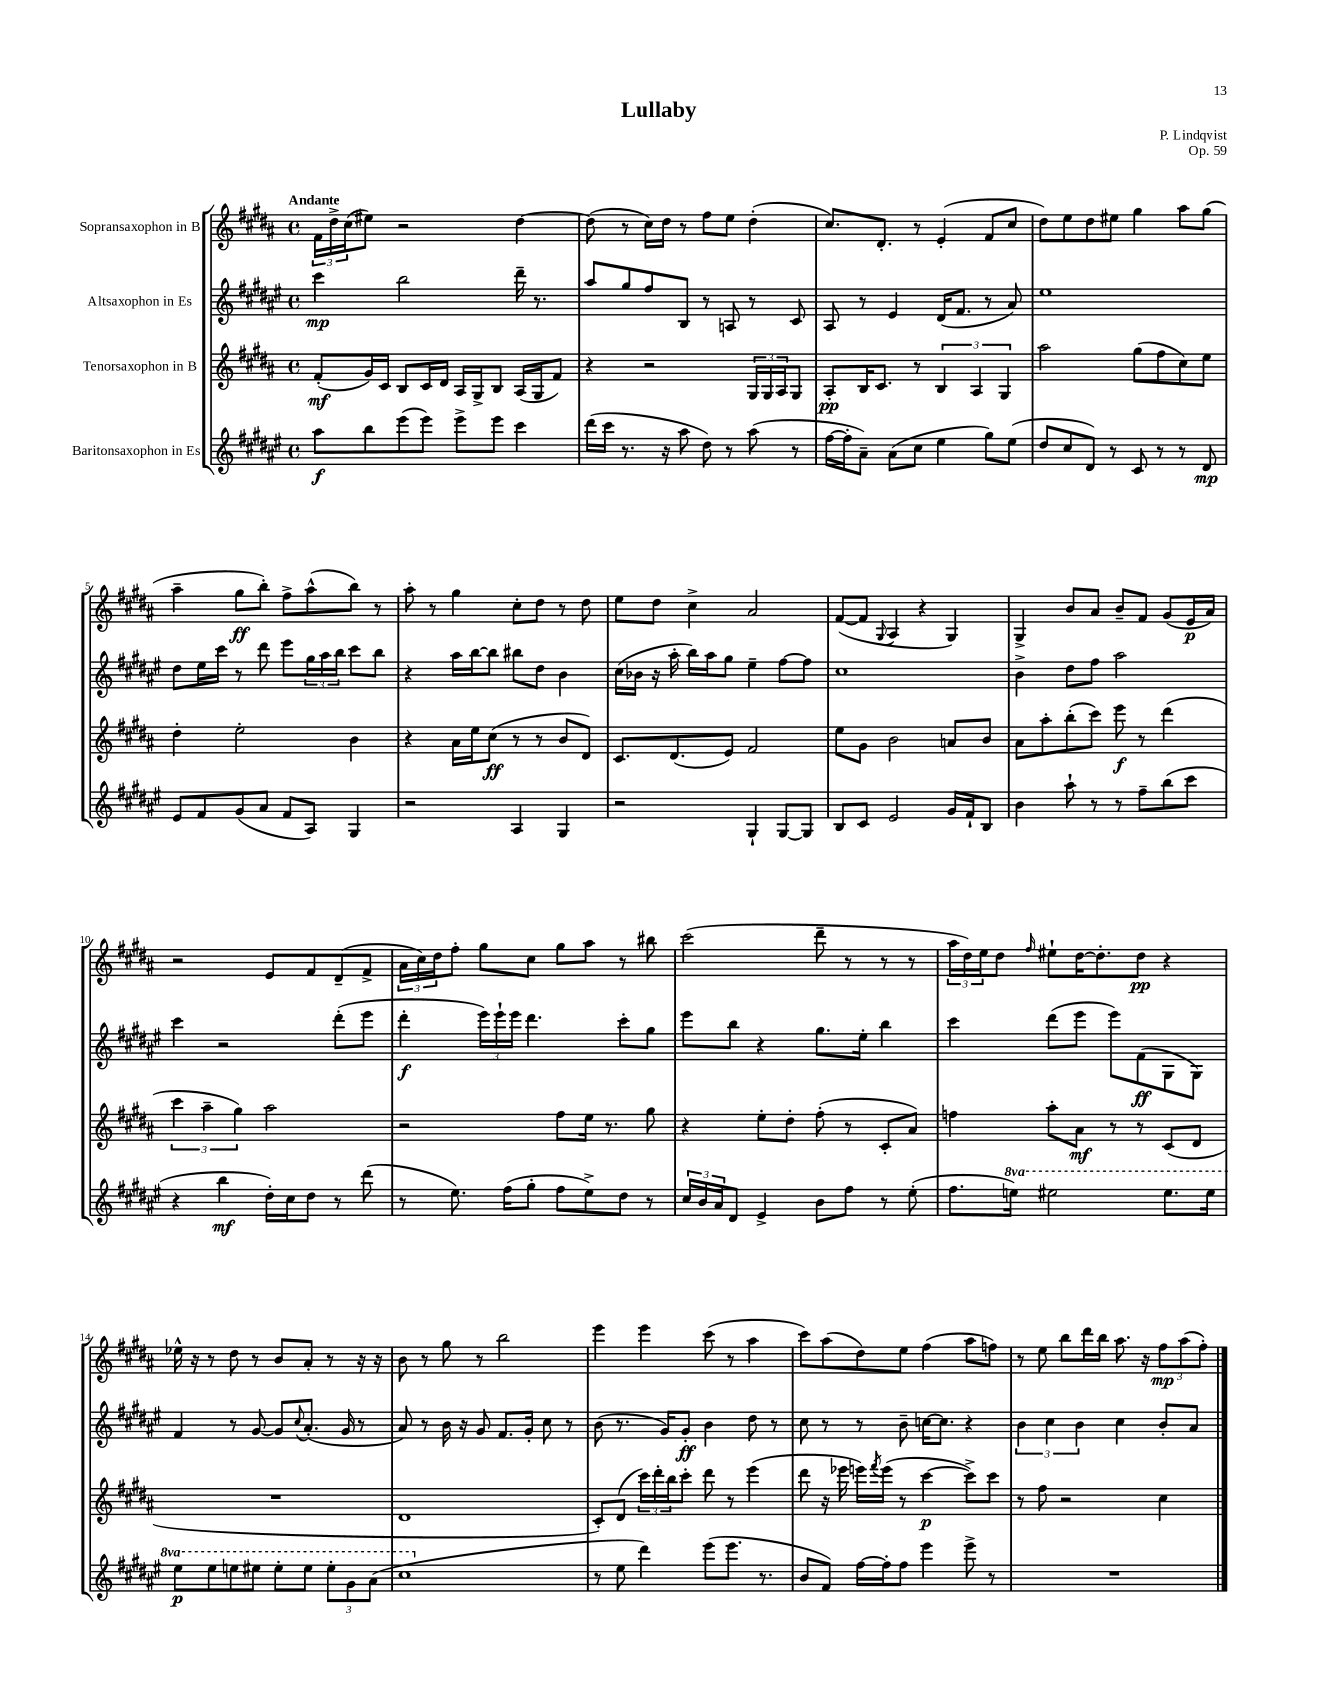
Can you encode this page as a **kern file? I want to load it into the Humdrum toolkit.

**kern	**dynam	**kern	**dynam	**kern	**dynam	**kern	**dynam
*part4	*part4	*part3	*part3	*part2	*part2	*part1	*part1
*staff4	*staff4	*staff3	*staff3	*staff2	*staff2	*staff1	*staff1
*I"Baritonsaxophon in Es	*	*I"Tenorsaxophon in B	*	*I"Altsaxophon in Es	*	*I"Sopransaxophon in B	*
*clefG2	*	*clefG2	*	*clefG2	*	*clefG2	*
*k[f#c#g#d#a#e#]	*	*k[f#c#g#d#a#]	*	*k[f#c#g#d#a#e#]	*	*k[f#c#g#d#a#]	*
*M4/4	*	*M4/4	*	*M4/4	*	*M4/4	*
*met(c)	*	*met(c)	*	*met(c)	*	*met(c)	*
=1	=1	=1	=1	=1	=1	=1	=1
!	!	!	!	!	!	!LO:TX:a:B:t=Andante	!
8aa#\L	f	(8f#'/L	mf	4ccc#\	mp	24f#\LL	.
.	.	.	.	.	.	24dd#^\	.
.	.	.	.	.	.	(24cc#\J	.
8bb\	.	16g#/L)	.	.	.	8ee#X\J)	.
.	.	16c#/JJ	.	.	.	.	.
(8eee#\	.	8B/L	.	2bb\	.	2r	.
8eee#\J)	.	16c#/L	.	.	.	.	.
.	.	16d#/JJ	.	.	.	.	.
8eee#^\L	.	16A#/LL	.	.	.	.	.
.	.	16G#^/J	.	.	.	.	.
8eee#\J	.	8B/J	.	.	.	.	.
4ccc#\	.	(16A#/LL	.	16ddd#~\	.	[4dd#\	.
.	.	16G#/J	.	8.r	.	.	.
.	.	8f#/J)	.	.	.	.	.
=2	=2	=2	=2	=2	=2	=2	=2
(16ddd#\LL	.	4r	.	8aa#/L	.	(8dd#\]	.
16ccc#\JJ	.	.	.	.	.	.	.
8.r	.	.	.	8gg#/	.	8r	.
.	.	2r	.	8ff#/	.	16cc#\LL)	.
16r	.	.	.	.	.	16dd#\JJ	.
8aa#\	.	.	.	8B/J	.	8r	.
8dd#\)	.	.	.	8r	.	8ff#\L	.
8r	.	.	.	8An/	.	8ee\J	.
(8aa#\	.	24G#/LL	.	8r	.	(4dd#'\	.
.	.	24G#/	.	.	.	.	.
.	.	24A#/J	.	.	.	.	.
8r	.	8G#/J	.	8c#/	.	.	.
=3	=3	=3	=3	=3	=3	=3	=3
[16ff#\LL	.	8A#'/L	pp	8A#/	.	8.cc#/L)	.
16ff#'\J]	.	.	.	.	.	.	.
8a#~\J)	.	16B/K	.	8r	.	.	.
.	.	8.c#/J	.	.	.	8.d#'/J	.
(8a#\L	.	.	.	4e#/	.	.	.
8cc#\J	.	8r	.	.	.	8r	.
4ee#\	.	6B/	.	(16d#/KL	.	(4e'/	.
.	.	.	.	8.f#/J	.	.	.
.	.	6A#/	.	.	.	.	.
8gg#\L)	.	.	.	8r	.	8f#/L	.
.	.	6G#/	.	.	.	.	.
(8ee#\J	.	.	.	8a#/)	.	8cc#/J	.
=4	=4	=4	=4	=4	=4	=4	=4
8dd#/L	.	2aa#\	.	1ee#	.	8dd#\L)	.
8cc#/	.	.	.	.	.	8ee\	.
8d#/J)	.	.	.	.	.	8dd#\	.
8r	.	.	.	.	.	8ee#X\J	.
8c#/	.	(8gg#\L	.	.	.	4gg#\	.
8r	.	8ff#\	.	.	.	.	.
8r	.	8cc#\)	.	.	.	8aa#\L	.
8d#/	mp	8ee\J	.	.	.	(8gg#\J	.
!!LO:LB:g=z
=5	=5	=5	=5	=5	=5	=5	=5
8e#/L	.	4dd#'\	.	8dd#\L	.	4aa#~\	.
8f#/	.	.	.	16ee#\L	.	.	.
.	.	.	.	16ccc#\JJ	.	.	.
(8g#/	.	2ee'\	.	8r	.	8gg#\L	ff
8a#/J	.	.	.	8ddd#\	.	8bb'\J)	.
8f#/L	.	.	.	8eee#\L	.	8ff#^\L	.
8A#/J)	.	.	.	24gg#\L	.	(8aa#^^\	.
.	.	.	.	24aa#\	.	.	.
.	.	.	.	24bb\JJ	.	.	.
4G#/	.	4b\	.	8ccc#\L	.	8bb\J)	.
.	.	.	.	8bb\J	.	8r	.
=6	=6	=6	=6	=6	=6	=6	=6
2r	.	4r	.	4r	.	8aa#'\	.
.	.	.	.	.	.	8r	.
.	.	16a#\LL	.	16aa#\LL	.	4gg#\	.
.	.	16ee\J	.	[16bb\J	.	.	.
.	.	(8cc#\J	ff	8bb\J]	.	.	.
4A#/	.	8r	.	8bb#X\L	.	8cc#'\L	.
.	.	8r	.	8dd#\J	.	8dd#\J	.
4G#/	.	8b/L	.	4b\	.	8r	.
.	.	8d#/J)	.	.	.	8dd#\	.
=7	=7	=7	=7	=7	=7	=7	=7
2r	.	8.c#/L	.	(16cc#\LL	.	8ee\L	.
.	.	.	.	16b-X\JJ	.	.	.
.	.	.	.	16r	.	8dd#\J	.
.	.	(8.d#/	.	16aa#'\	.	.	.
.	.	.	.	16bb\LL)	.	4cc#^\	.
.	.	.	.	16aa#\J	.	.	.
.	.	8e/J)	.	8gg#\J	.	.	.
4G#`/	.	2f#/	.	4ee#~\	.	2a#/	.
[8G#/L	.	.	.	[8ff#\L	.	.	.
8G#/J]	.	.	.	8ff#\J]	.	.	.
=8	=8	=8	=8	=8	=8	=8	=8
8B/L	.	8ee\L	.	1cc#	.	([8f#/L	.
8c#/J	.	8g#\J	.	.	.	8f#/J]	.
.	.	.	.	.	.	8qqG#/	.
2e#/	.	2b\	.	.	.	4A#/	.
.	.	.	.	.	.	4r	.
16g#/LL	.	8an/L	.	.	.	4G#/)	.
16f#`/J	.	.	.	.	.	.	.
8B/J	.	8b/J	.	.	.	.	.
=9	=9	=9	=9	=9	=9	=9	=9
4b\	.	8a#\L	.	4b^\	.	4G#^/	.
.	.	8aa#'\	.	.	.	.	.
8aa#`\	.	(8bb'\	.	8dd#\L	.	8b/L	.
8r	.	8ccc#\J)	.	8ff#\J	.	8a#/J	.
8r	.	8eee\	f	2aa#\	.	8b~/L	.
8ff#~\L	.	8r	.	.	.	8f#/J	.
(8bb\	.	(4ddd#\	.	.	.	(8g#/L	.
8ccc#\J	.	.	.	.	.	16e/L	p
.	.	.	.	.	.	16a#/JJ)	.
!!LO:LB:g=z
=10	=10	=10	=10	=10	=10	=10	=10
4r	.	6ccc#\	.	4ccc#\	.	2r	.
.	.	6aa#~\	.	.	.	.	.
4bb\	mf	.	.	2r	.	.	.
.	.	6gg#\)	.	.	.	.	.
16dd#'\LL)	.	2aa#\	.	.	.	8e/L	.
16cc#\J	.	.	.	.	.	.	.
8dd#\J	.	.	.	.	.	8f#/	.
8r	.	.	.	(8ddd#'\L	.	(8d#~/	.
(8ddd#\	.	.	.	8eee#\J	.	8f#^/J	.
=11	=11	=11	=11	=11	=11	=11	=11
8r	.	2r	.	4ddd#'\	f	24a#\LL	.
.	.	.	.	.	.	24cc#\)	.
.	.	.	.	.	.	24dd#\J	.
8.ee#\)	.	.	.	.	.	8ff#'\J	.
.	.	.	.	24eee#\LL)	.	8gg#\L	.
.	.	.	.	24eee#`\	.	.	.
(16ff#\KL	.	.	.	.	.	.	.
.	.	.	.	24eee#\JJ	.	.	.
8gg#'\J	.	.	.	4.ddd#\	.	8cc#\J	.
8ff#\L	.	8ff#\L	.	.	.	8gg#\L	.
8ee#^\)	.	16ee\Jk	.	.	.	8aa#\J	.
.	.	8.r	.	.	.	.	.
8dd#\J	.	.	.	8ccc#'\L	.	8r	.
8r	.	8gg#\	.	8gg#\J	.	8bb#X\	.
=12	=12	=12	=12	=12	=12	=12	=12
24cc#/LL	.	4r	.	8eee#\L	.	(2ccc#\	.
24b/	.	.	.	.	.	.	.
24a#/J	.	.	.	.	.	.	.
8d#/J	.	.	.	8bb\J	.	.	.
4e#^/	.	8ee'\L	.	4r	.	.	.
.	.	8dd#'\J	.	.	.	.	.
8b\L	.	(8ff#'\	.	8.gg#\L	.	8ddd#~\	.
8ff#\J	.	8r	.	.	.	8r	.
.	.	.	.	16ee#'\Jk	.	.	.
8r	.	8c#'/L	.	4bb\	.	8r	.
(8ee#'\	.	8a#/J)	.	.	.	8r	.
=13	=13	=13	=13	=13	=13	=13	=13
8.ff#\L	.	4ffn\	.	4ccc#\	.	24aa#\LL	.
.	.	.	.	.	.	24dd#\)	.
.	.	.	.	.	.	24ee\J	.
.	.	.	.	.	.	8dd#\J	.
*8va	*	*	*	*	*	*	*
16eeen\Jk)	.	.	.	.	.	.	.
.	.	.	.	.	.	16qqff#/	.
2eee#X\	.	8aa#'\L	.	(8ddd#\L	.	8ee#X`\L	.
.	.	8a#\J	mf	8eee#\J	.	[16dd#\K	.
.	.	.	.	.	.	8.dd#'\]	.
.	.	8r	.	8eee#\L)	.	.	.
.	.	8r	.	(8f#\	ff	8dd#\J	pp
8.eee#\L	.	(8c#/L	.	8G#\	.	4r	.
.	.	8d#/J	.	8G#\J)	.	.	.
16eee#\Jk	.	.	.	.	.	.	.
!!LO:LB:g=z
=14	=14	=14	=14	=14	=14	=14	=14
8eee#\L	p	1r	.	4f#/	.	16ee-X^^\	.
.	.	.	.	.	.	16r	.
8eee#\	.	.	.	.	.	8r	.
8eeen\	.	.	.	8r	.	8dd#\	.
8eee#X\J	.	.	.	[8g#/	.	8r	.
8eee#'\L	.	.	.	8g#/L]	.	8b/L	.
.	.	.	.	8qqcc#/	.	.	.
8eee#\J	.	.	.	(8.a#'/J	.	8a#'/J	.
12eee#'\L	.	.	.	.	.	8r	.
.	.	.	.	16g#/	.	.	.
12gg#\	.	.	.	.	.	.	.
.	.	.	.	8r	.	16r	.
(12aa#\J	.	.	.	.	.	.	.
.	.	.	.	.	.	16r	.
=15	=15	=15	=15	=15	=15	=15	=15
1ccc#	.	1d#	.	8a#/)	.	8b\	.
.	.	.	.	8r	.	8r	.
.	.	.	.	16b\	.	8gg#\	.
.	.	.	.	16r	.	.	.
.	.	.	.	8g#/	.	8r	.
.	.	.	.	8.f#/L	.	2bb\	.
.	.	.	.	16g#'/Jk	.	.	.
.	.	.	.	8cc#\	.	.	.
.	.	.	.	8r	.	.	.
=16	=16	=16	=16	=16	=16	=16	=16
*X8va	*	*	*	*	*	*	*
8r	.	8c#'/L)	.	(8b\	.	4eee\	.
8ee#\	.	(8d#/J	.	8.r	.	.	.
4ddd#\)	.	24ccc#\LL)	.	.	.	4eee\	.
.	.	24ddd#'\	.	.	.	.	.
.	.	.	.	16g#/KL)	.	.	.
.	.	24bb\J	.	.	.	.	.
.	.	8ccc#'\J	.	8g#'/J	ff	.	.
(8eee#\L	.	8ddd#\	.	4b\	.	(8ccc#\	.
8.eee#\J	.	8r	.	.	.	8r	.
.	.	(4eee\	.	8dd#\	.	4aa#\	.
8.r	.	.	.	.	.	.	.
.	.	.	.	8r	.	.	.
=17	=17	=17	=17	=17	=17	=17	=17
8b/L	.	8ddd#\	.	8cc#\	.	8ccc#\L)	.
8f#/J)	.	16r	.	8r	.	(8aa#\	.
.	.	16eee-X\	.	.	.	.	.
[16ff#\LL	.	16eeen\LL)	.	8r	.	8dd#\)	.
.	.	8qfff#/	.	.	.	.	.
16ff#'\J]	.	(16eee\JJ	.	.	.	.	.
8ff#\J	.	8r	.	8b~\	.	8ee\J	.
4eee#\	.	[4ccc#\	p	[16ccn\KL	.	(4ff#\	.
.	.	.	.	8.cc\J]	.	.	.
8eee#^\	.	8ccc#^\L])	.	4r	.	8aa#\L	.
8r	.	8ccc#\J	.	.	.	8ffn\J)	.
=18	=18	=18	=18	=18	=18	=18	=18
1r	.	8r	.	6b\	.	8r	.
.	.	8ff#\	.	.	.	8ee\	.
.	.	.	.	6cc#\	.	.	.
.	.	2r	.	.	.	8bb\L	.
.	.	.	.	6b\	.	.	.
.	.	.	.	.	.	16ddd#\L	.
.	.	.	.	.	.	16bb\JJ	.
.	.	.	.	4cc#\	.	8.aa#\	.
.	.	.	.	.	.	16r	.
.	.	4cc#\	.	8b'/L	.	12ff#\L	mp
.	.	.	.	.	.	(12aa#\	.
.	.	.	.	8a#/J	.	.	.
.	.	.	.	.	.	12ff#'\J)	.
==	==	==	==	==	==	==	==
*-	*-	*-	*-	*-	*-	*-	*-
